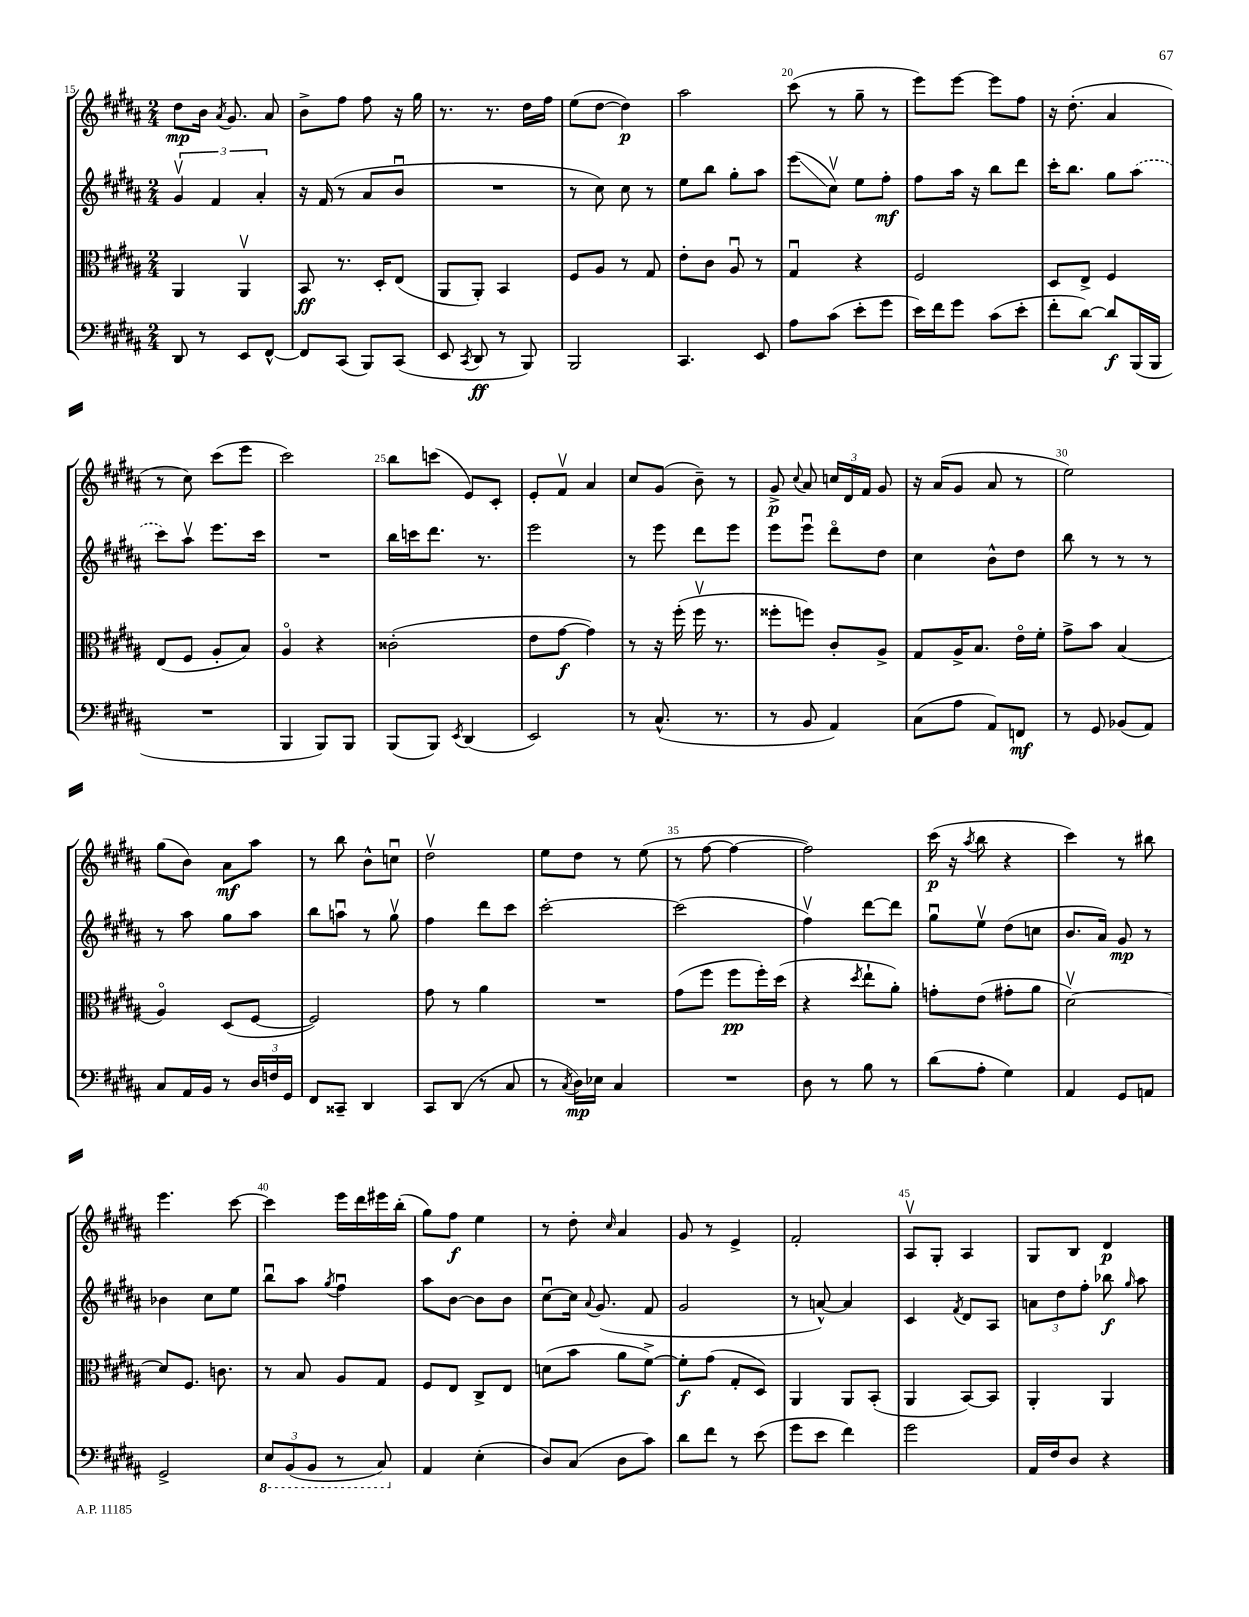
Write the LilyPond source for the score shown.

<<
\new StaffGroup <<
\new Staff = "s0" {
    \clef treble \key b \major \numericTimeSignature \time 2/4
    \autoBeamOff dis''8[\mp b'16] \acciaccatura { ais'8 } gis'8. ais'8 |
    b'8[-> fis''8] fis''8 r16 gis''16 |
    r8. r8. dis''16[ fis''16] |
    e''8[( dis''8]~ dis''4\p) |
    ais''2 |
    cis'''8( r8 gis''8-- r8 |
    e'''8[) e'''8]~ e'''8[ fis''8] |
    r16 dis''8.-.( ais'4 |
    r8 cis''8) cis'''8[( e'''8] |
    cis'''2) |
    b''8[ c'''8]( e'8[) cis'8]-. |
    e'8[-. fis'8]\upbow ais'4 |
    cis''8[ gis'8]( b'8--) r8 |
    gis'8->\p \appoggiatura { cis''8 } ais'8 \tuplet 3/2 { c''16[ dis'16 fis'16] } gis'8 |
    r16 ais'16[( gis'8] ais'8 r8 |
    e''2) |
    gis''8[( b'8]) ais'8[\mf ais''8] |
    r8 b''8 b'8[-^ c''8]\downbow |
    dis''2\upbow |
    e''8[ dis''8] r8 e''8( |
    r8 fis''8~ fis''4~ |
    fis''2) |
    cis'''16\p( r16 \acciaccatura { ais''8 } b''8 r4 |
    cis'''4) r8 bis''8 |
    e'''4. cis'''8~ |
    cis'''4 e'''16[ dis'''16 eis'''16 b''16]-.( |
    gis''8[) fis''8]\f e''4 |
    r8 dis''8-. \grace { cis''16 } ais'4 |
    gis'8 r8 e'4-> |
    fis'2-. |
    ais8[\upbow gis8]-. ais4 |
    gis8[ b8] dis'4\p \bar "|." |
}
\new Staff = "s1" {
    \clef treble \key b \major \numericTimeSignature \time 2/4
    \autoBeamOff \tuplet 3/2 { gis'4\upbow fis'4 ais'4-. } |
    r16 fis'16( r8 ais'8[ b'8]\downbow |
    R2 |
    r8 cis''8) cis''8 r8 |
    e''8[ b''8] gis''8[-. ais''8] |
    e'''8[\glissando( cis''8]\upbow) e''8[ fis''8]-.\mf |
    fis''8[ ais''16] r16 b''8[ dis'''8] |
    cis'''16[-. b''8.] gis''8[ \once \slurDashed ais''8]( |
    cis'''8[) ais''8]\upbow e'''8.[ cis'''16] |
    R2 |
    b''16[ c'''16 dis'''8.] r8. |
    e'''2 |
    r8 e'''8 dis'''8[ e'''8] |
    e'''8[ e'''8]\downbow dis'''8[\flageolet dis''8] |
    cis''4 b'8[-^ dis''8] |
    b''8 r8 r8 r8 |
    r8 ais''8 gis''8[ ais''8] |
    b''8[ a''8]\downbow r8 gis''8\upbow |
    fis''4 dis'''8[ cis'''8] |
    cis'''2~-. |
    cis'''2( |
    fis''4\upbow) dis'''8[~ dis'''8] |
    gis''8[\downbow e''8]\upbow dis''8[( c''8] |
    b'8.[ ais'16]) gis'8\mp r8 |
    bes'4 cis''8[ e''8] |
    b''8[\downbow ais''8] \acciaccatura { gis''8 } fis''4\downbow |
    ais''8[ b'8]~ b'8[ b'8] |
    cis''8[~\downbow cis''16] \appoggiatura { ais'8 } gis'8.( fis'8 |
    gis'2 |
    r8 a'8~-^) a'4 |
    cis'4 \acciaccatura { fis'8 } dis'8[ ais8] |
    \tuplet 3/2 { a'8[ dis''8 fis''8]-. } bes''8\f \grace { gis''16 } ais''8 \bar "|." |
}
\new Staff = "s2" {
    \clef alto \key b \major \numericTimeSignature \time 2/4
    \autoBeamOff ais,4 ais,4\upbow |
    b,8\ff r8. dis16[-. e8]( |
    ais,8[ ais,8]-.) b,4 |
    fis8[ ais8] r8 gis8 |
    e'8[-. cis'8] ais8\downbow r8 |
    gis4\downbow r4 |
    fis2 |
    dis8[ e8]-> fis4 |
    e8[( fis8] ais8[-. b8]) |
    ais4\flageolet r4 |
    cisis'2-.( |
    e'8[ gis'8]~\f gis'4) |
    r8 r16 fis''16-.( fis''16\upbow r8. |
    fisis''8[-. f''8]) cis'8[-. ais8]-> |
    gis8[ ais16-> b8.] e'16[\flageolet fis'16]-. |
    gis'8[-> b'8] b4( |
    ais4\flageolet) dis8[( fis8]~ |
    fis2) |
    gis'8 r8 ais'4 |
    R2 |
    gis'8[( fis''8] fis''8[\pp fis''16-.) dis''16]( |
    r4 \acciaccatura { dis''8 } e''8[-! ais'8]-.) |
    g'8[-. e'8]( gis'8[-. ais'8] |
    dis'2~\upbow) |
    dis'8[ fis8.] c'8. |
    r8 b8 ais8[ gis8] |
    fis8[ e8] cis8[-> e8] |
    d'8[( b'8] ais'8[ fis'8]~->) |
    fis'8[-.\f gis'8]( gis8[-. dis8]) |
    ais,4 ais,8[ b,8]-.( |
    ais,4 b,8[~) b,8] |
    ais,4-. ais,4 \bar "|." |
}
\new Staff = "s3" {
    \clef bass \key b \major \numericTimeSignature \time 2/4
    \autoBeamOff dis,8 r8 e,8[ fis,8]~-^ |
    fis,8[ cis,8]( b,,8[) cis,8]( |
    e,8 \acciaccatura { cis,8 } dis,8\ff r8 b,,8) |
    b,,2 |
    cis,4. e,8 |
    ais8[ cis'8]( e'8[-. gis'8] |
    e'16[) fis'16 gis'8] cis'8[( e'8]-. |
    fis'8[-. dis'8]~) dis'8[\f b,,16( b,,16] |
    R2 |
    b,,4 b,,8[) b,,8] |
    b,,8[( b,,8]) \acciaccatura { e,8 } dis,4( |
    e,2) |
    r8 cis8.-^( r8. |
    r8 b,8 ais,4) |
    cis8[( ais8] ais,8[) f,8]\mf |
    r8 gis,8 bes,8[( ais,8]) |
    cis8[ ais,16 b,16] r8 \tuplet 3/2 { dis16[ f16 gis,16] } |
    fis,8[ cisis,8]-- dis,4 |
    cis,8[ dis,8]( r8 cis8 |
    r8 \acciaccatura { cis8 } dis16[\mp) ees16] cis4 |
    R2 |
    dis8 r8 b8 r8 |
    dis'8[( ais8]-. gis4) |
    ais,4 gis,8[ a,8] |
    gis,2-> |
    \tuplet 3/2 { \ottava #-1 e,8[ b,,8( b,,8] } r8 cis,8) \ottava #0 |
    ais,4 e4-.( |
    dis8[) cis8]( dis8[ cis'8]) |
    dis'8[ fis'8] r8 e'8( |
    gis'8[ e'8] fis'4) |
    gis'2 |
    ais,16[ fis16 dis8] r4 \bar "|." |
}
>>
>>
\layout { \context { \Score currentBarNumber = #15 \override BarNumber.break-visibility = ##(#f #t #t) barNumberVisibility = #(every-nth-bar-number-visible 5) } }
